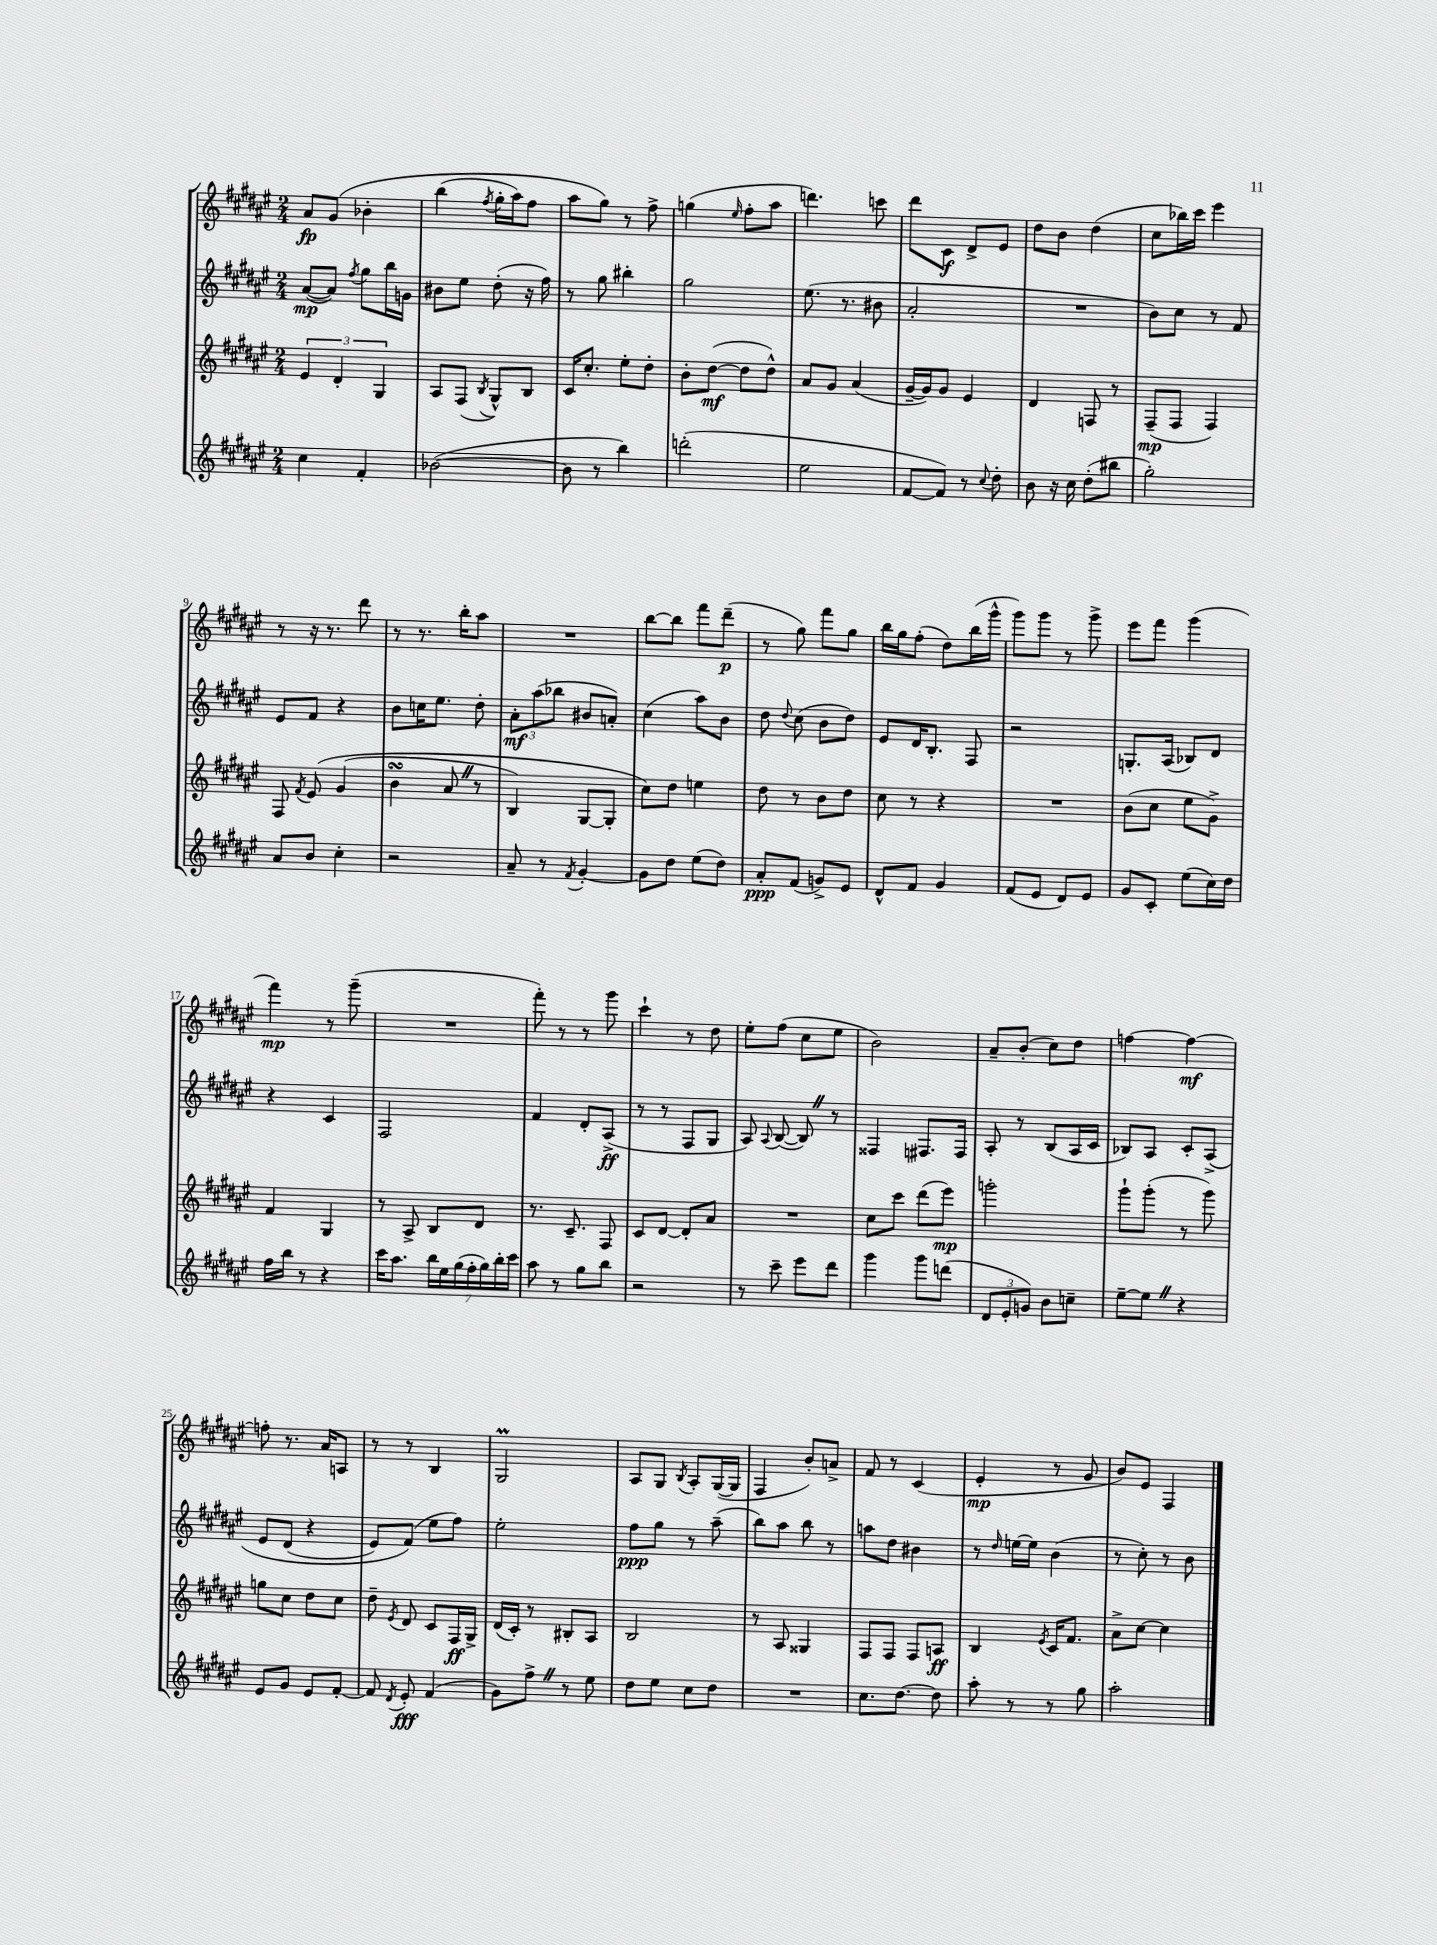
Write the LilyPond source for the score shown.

<<
\new StaffGroup <<
\new Staff = "s0" {
    \clef treble \key fis \major \numericTimeSignature \time 2/4
    \autoBeamOff ais'8[\fp gis'8]\( bes'4-. |
    b''4( \acciaccatura { fis''8 } gis''16[-. ais''16) fis''8] |
    ais''8[ gis''8]\) r8 fis''8-> |
    g''4( \grace { eis''16 } fis''8[-. ais''8] |
    d'''4.) c'''8 |
    dis'''8[ cis'8]\f dis'8[-> eis'8] |
    dis''8[ b'8] dis''4( |
    cis''8[ bes''16) cis'''16] eis'''4 |
    r8 r16 r8. dis'''8 |
    r8 r8. b''16[-. ais''8] |
    R2 |
    b''8[~ b''8] fis'''8[ dis'''8]--\p( |
    r8 gis''8) fis'''8[ gis''8] |
    b''16[ gis''16 fis''8]-.( dis''8[) b''16( gis'''16]-^ |
    gis'''8[) gis'''8] r8 gis'''8-> |
    eis'''8[ fis'''8] gis'''4( |
    fis'''4\mp) r8 gis'''8--( |
    R2 |
    fis'''8-.) r8 r8 gis'''8 |
    cis'''4-! r8 dis''8 |
    eis''8[-. fis''8]( cis''8[ eis''8] |
    b'2) |
    ais'8[-- b'8]-.( cis''8[) dis''8] |
    f''4~ f''4~\mf |
    f''8-. r8. ais'16[ a8] |
    r8 r8 b4 |
    gis2\prall |
    ais8[ gis8] \acciaccatura { b8 } ais8[-. gis16~( gis16] |
    fis4 b'8[-.) a'8]-> |
    fis'8 r8 cis'4( |
    eis'4-.\mp r8 gis'8 |
    b'8[) eis'8] fis4 \bar "|." |
}
\new Staff = "s1" {
    \clef treble \key fis \major \numericTimeSignature \time 2/4
    \autoBeamOff ais'8[~\mp( ais'8]) \acciaccatura { fis''8 } gis''8[ b''16 g'16] |
    bis'8[ eis''8] dis''8-.( r16 fis''16) |
    r8 gis''8 bis''4-. |
    gis''2 |
    eis''8.( r8. bis'8 |
    ais'2-. |
    R2 |
    b'8[) cis''8] r8 fis'8 |
    eis'8[ fis'8] r4 |
    b'8[ c''16 eis''8.] dis''8-. |
    \tuplet 3/2 { ais'8[-.\mf ais''8( bes''8] } bis'8[ a'8]-.) |
    cis''4( ais''8[) b'8] |
    dis''8 \appoggiatura { dis''8 } cis''8( b'8[ dis''8]) |
    eis'8[ dis'16 b8.]-. fis8 |
    r2 |
    g8.[-. ais16]( bes8[) dis'8] |
    r4 cis'4 |
    fis2 |
    fis'4 dis'8[-. ais8]->\ff( |
    r8 r8 fis8[ gis8] |
    ais8) \appoggiatura { ais8 } b8~( b8) \once \override BreathingSign.text = \markup { \musicglyph "scripts.caesura.straight" } \breathe r8 |
    fisis4 fis8.[ fis16] |
    ais8-. r8 b8[( ais16 cis'16] |
    bes8[) ais8] cis'8[-. ais8]->\( |
    eis'8[ dis'8]( r4 |
    eis'8[) fis'8](\) eis''8[ fis''8]) |
    eis''2-. |
    fis''8[\ppp gis''8] r8 ais''8--( |
    b''8[) ais''8] b''8 r8 |
    a''8[ dis''8] bis'4 |
    r8 \grace { dis''16 } e''16[~ e''16] b'4( |
    r8 cis''8-.) r8 b'8 \bar "|." |
}
\new Staff = "s2" {
    \clef treble \key fis \major \numericTimeSignature \time 2/4
    \autoBeamOff \tuplet 3/2 { eis'4 dis'4-. gis4 } |
    ais8[ fis8]( \acciaccatura { b8 } gis8[-^) b8] |
    cis'16[ cis''8.]-. eis''8[-. dis''8]-. |
    b'8[-. dis''8]~\mf( dis''8[ dis''8]-^) |
    ais'8[ gis'8] ais'4( |
    gis'16[~-- gis'16) gis'8] eis'4 |
    dis'4 f8 r8 |
    fis8[--\mp( fis8] fis4) |
    fis8 \acciaccatura { fis'8 } eis'8\( gis'4( |
    b'4\turn ais'8 \once \override BreathingSign.text = \markup { \musicglyph "scripts.caesura.straight" } \breathe r8 |
    b4) gis8[~ gis8]-. |
    cis''8[\) dis''8] e''4 |
    dis''8 r8 b'8[ dis''8] |
    cis''8 r8 r4 |
    R2 |
    b'8[( cis''8] eis''8[ gis'8]->) |
    fis'4 gis4 |
    r8 ais8-> b8[ dis'8] |
    r8. cis'8.-- fis8 |
    cis'8[ dis'8]~ dis'8[-. ais'8] |
    R2 |
    cis''8[ cis'''8] dis'''8[( eis'''8]\mp) |
    g'''2-. |
    gis'''8[-! gis'''8]-.( r8 gis'''8) |
    g''8[ cis''8] dis''8[ cis''8] |
    dis''8-- \acciaccatura { eis'8 } dis'8 cis'8[ fis16\ff gis16]-> |
    dis'16[( cis'16]-.) r8 bis8[-. ais8] |
    b2 |
    r8 ais8 gisis4 |
    fis8[ fis8] fis8[ a8]\ff |
    b4 \acciaccatura { eis'8 } cis'16[ fis'8.] |
    ais'8[-> cis''8]~ cis''4 \bar "|." |
}
\new Staff = "s3" {
    \clef treble \key fis \major \numericTimeSignature \time 2/4
    \autoBeamOff cis''4 fis'4-. |
    bes'2~( |
    bes'8 r8 b''4) |
    d'''2-.( |
    eis''2 |
    fis'8[~ fis'8]) r8 \appoggiatura { cis''8 } dis''8-. |
    b'8 r16 cis''16 dis''8[-.( bis''8] |
    gis''2-.) |
    ais'8[ b'8] cis''4-. |
    r2 |
    ais'8-- r8 \acciaccatura { fis'8 } gis'4~-. |
    gis'8[ dis''8] eis''8[( dis''8]) |
    ais'8[-.\ppp fis'8]( g'8[->) eis'8] |
    dis'8[-^ fis'8] gis'4 |
    fis'8[( eis'8] dis'8[) eis'8] |
    gis'8[ cis'8]-. eis''8[( cis''16) dis''16] |
    fis''16[ b''16] r8 r4 |
    cis'''16[ ais''8.] \tuplet 7/4 { b''16[ eis''16 gis''16( fis''16-. gis''16) b''16-. cis'''16] } |
    ais''8 r8 gis''8[ b''8] |
    r2 |
    r8 cis'''8-- eis'''8[ dis'''8] |
    gis'''4 gis'''8[ d'''8]( |
    \tuplet 3/2 { dis'8[ eis'8-. g'8]) } b'8[ c''8]-- |
    eis''8[~-- eis''8] \once \override BreathingSign.text = \markup { \musicglyph "scripts.caesura.straight" } \breathe r4 |
    eis'8[ gis'8] eis'8[ fis'8]~-. |
    fis'8 \acciaccatura { dis'8 } eis'8-.\fff fis'4( |
    gis'8[) fis''8]-> \once \override BreathingSign.text = \markup { \musicglyph "scripts.caesura.straight" } \breathe r8 eis''8 |
    dis''8[ eis''8] cis''8[ dis''8] |
    R2 |
    cis''8.[ dis''8.]~ dis''8 |
    ais''8-. r8 r8 gis''8 |
    ais''2-. \bar "|." |
}
>>
>>
